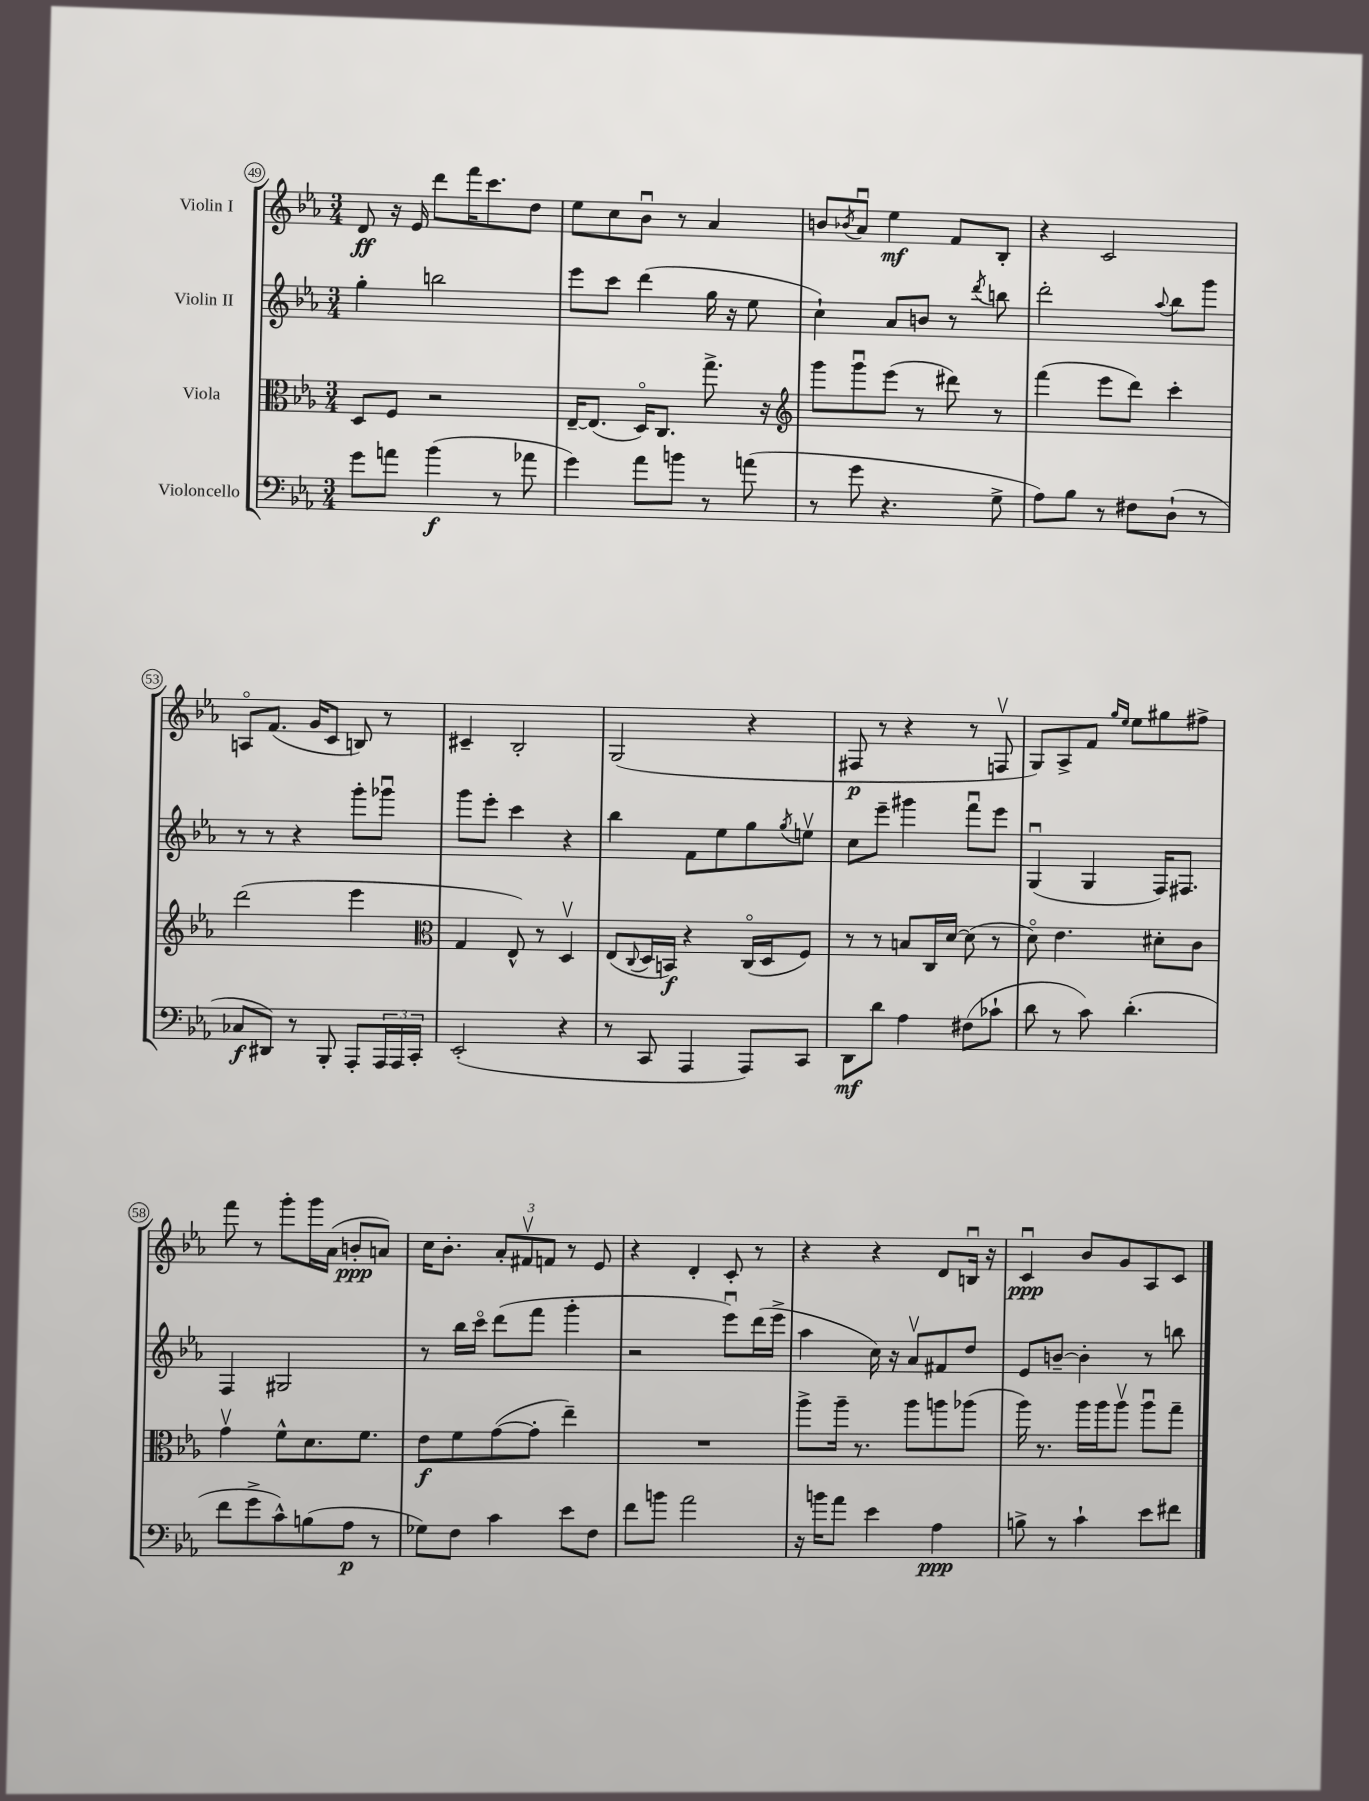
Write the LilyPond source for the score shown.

<<
\new StaffGroup <<
\new Staff = "s0" \with { instrumentName = "Violin I" } {
    \clef treble \key ees \major \numericTimeSignature \time 3/4
    d'8\ff r16 ees'16 d'''8 f'''16 c'''8. d''8 |
    ees''8 c''8 bes'8\downbow r8 aes'4 |
    b'8 \acciaccatura { bes'8 } aes'8\downbow ees''4\mf f'8 bes8-. |
    r4 c'2 |
    a8\flageolet f'8.( g'16 c'8 b8) r8 |
    cis'4-- bes2-. |
    g2( r4 |
    fis8\p r8 r4 r8 f8\upbow |
    g8) aes8-> f'8 \grace { g''16 ees''16 } ees''8 gis''8 fis''8-> |
    f'''8 r8 g'''8-. g'''16 aes'16( b'8-.\ppp a'8) |
    c''16 bes'8.-. \tuplet 3/2 { aes'8-. fis'8\upbow f'8 } r8 ees'8 |
    r4 d'4-. c'8-. r8 |
    r4 r4 d'8 b16\downbow r16 |
    c'4\downbow\ppp bes'8 g'8 aes8 c'8 \bar "|." |
}
\new Staff = "s1" \with { instrumentName = "Violin II" } {
    \clef treble \key ees \major \numericTimeSignature \time 3/4
    g''4-. b''2 |
    ees'''8 c'''8 d'''4( g''16 r16 ees''8 |
    c''4-!) aes'8 b'8 r8 \acciaccatura { d'''8 } b''8 |
    d'''2-. \appoggiatura { aes''8 } bes''8 g'''8 |
    r8 r8 r4 g'''8-. ges'''8\downbow |
    g'''8 ees'''8-. c'''4 r4 |
    bes''4 f'8 ees''8 g''8 \acciaccatura { g''8 } e''8\upbow |
    c''8 ees'''8-- gis'''4 f'''8\downbow ees'''8 |
    g4\downbow( g4 f16) fis8. |
    f4 gis2 |
    r8 bes''16 c'''16\flageolet d'''8( f'''8 g'''4-. |
    r2 ees'''8\downbow) d'''16( ees'''16-> |
    aes''4 c''16) r16 aes'8\upbow fis'8 d''8 |
    ees'8 b'8~-- b'4-. r8 b''8 \bar "|." |
}
\new Staff = "s2" \with { instrumentName = "Viola" } {
    \clef alto \key ees \major \numericTimeSignature \time 3/4
    d8 f8 r2 |
    ees16~-- ees8.( d16\flageolet) c8. g''8.-> r16 |
    \clef treble g'''8 g'''8\downbow ees'''8( r8 dis'''8) r8 |
    f'''4( ees'''8 d'''8) c'''4-. |
    d'''2( ees'''4 |
    \clef alto g4 ees8-^) r8 d4\upbow |
    ees8( \appoggiatura { c8 } d16 b,16\f) r4 c16\flageolet( d16 f8) |
    r8 r8 b8 c16 d'16~ d'8( r8 |
    d'8\flageolet) ees'4. dis'8-. c'8 |
    g'4\upbow f'8-^ d'8. f'8. |
    ees'8\f f'8 g'8~( g'8-. ees''4--) |
    R2. |
    aes''8-> aes''16-- r8. aes''8 a''8 aes''8( |
    aes''16) r8. aes''16 aes''16 aes''8\upbow aes''8\downbow g''8-- \bar "|." |
}
\new Staff = "s3" \with { instrumentName = "Violoncello" } {
    \clef bass \key ees \major \numericTimeSignature \time 3/4
    g'8 a'8 bes'4\f( r8 aes'8 |
    g'4) aes'8 b'8 r8 a'8( |
    r8 g'8 r4. g8-> |
    aes8) bes8 r8 fis8 d8-!( r8 |
    ces8\f dis,8) r8 bes,,8-. aes,,8-. \tuplet 3/2 { aes,,16 aes,,16 c,16-. } |
    ees,2-.( r4 |
    r8 c,8 aes,,4 aes,,8) c,8 |
    d,8\mf d'8 aes4 fis8( ces'8-! |
    d'8 r8 c'8) d'4.-.( |
    f'8 g'8-> c'8-^) b8( aes8\p r8 |
    ges8) f8 c'4 ees'8 f8 |
    f'8 b'8 aes'2 |
    r16 b'16 aes'8 ees'4 aes4\ppp |
    b8-> r8 c'4-! ees'8 fis'8 \bar "|." |
}
>>
>>
\layout { \context { \Score currentBarNumber = #49 \override BarNumber.stencil = #(make-stencil-circler 0.1 0.3 ly:text-interface::print) } }
